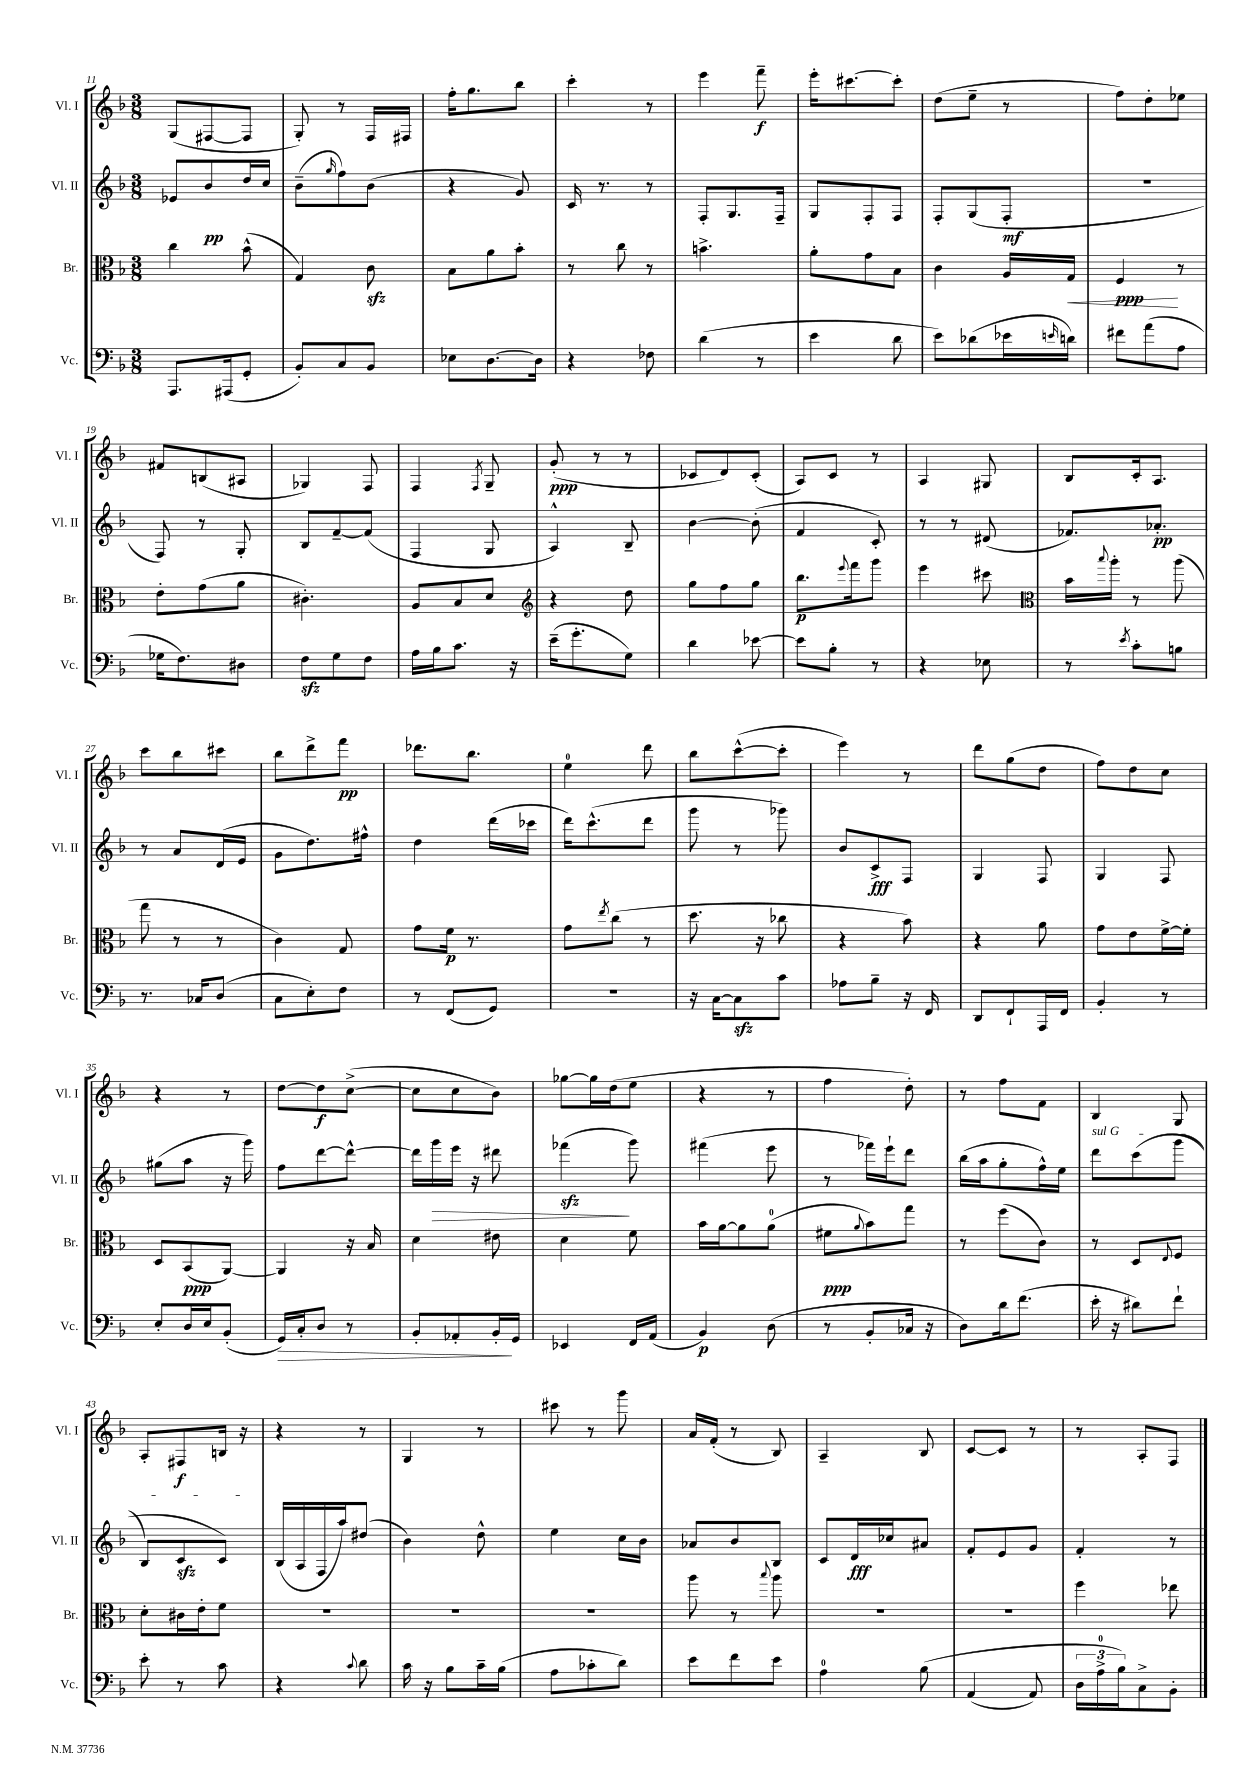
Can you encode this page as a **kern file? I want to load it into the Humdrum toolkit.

**kern	**kern	**kern	**kern
*staff4	*staff3	*staff2	*staff1
*clefF4	*clefC3	*clefG2	*clefG2
*k[b-]	*k[b-]	*k[b-]	*k[b-]
*M3/8	*M3/8	*M3/8	*M3/8
8.AAA	4cc	8e-	(8G
.	.	8b-	[8F#
(16AAA#	.	.	.
8GG'	(8b-^^	16dd	8F#]
.	.	16cc	.
=	=	=	=
8BB-')	4G)	(8b-~	8G')
.	.	16qqgg	.
8C	.	8ff)	8r
8BB-	8c	(8b-	16F
.	.	.	16F#
=	=	=	=
8E-	8B-	4r	16ff'
.	.	.	8.gg
[8.D	8a	.	.
.	8b-'	8g)	8bb-
16D]	.	.	.
=	=	=	=
4r	8r	16c	4ccc'
.	.	8.r	.
.	8cc	.	.
8F-	8r	8r	8r
=	=	=	=
(4d	4.b^	8F'	4eee
.	.	8.G	.
8r	.	.	8fff~
.	.	16F~	.
=	=	=	=
4e	8a'	8G	16eee'
.	.	.	[8.ccc#
.	8g	8F'	.
8d	8B-	8F	8ccc#']
=	=	=	=
8e)	4c	8F'	(8dd
(8d-	.	(8G	8ee~
16e-	16A	8F'	8r
16qqe	.	.	.
16d)	16G	.	.
=	=	=	=
8f#	4F	4.r	8ff)
(8a	.	.	8dd'
8A	8r	.	8ee-
=	=	=	=
16G-	8e'	8F)	8f#
8.F)	.	.	.
.	(8g	8r	(8B
8D#	8a	8G'	8A#
=	=	=	=
8F	4.c#')	8B-	4G-)
8G	.	[8f~	.
8F	.	(8f]	8F
=	=	=	=
16A	8A	4F	4F
16B-	.	.	.
8.c	8B-	.	.
.	.	.	8qF
.	8d	8G	8G~
16r	.	.	.
=	=	=	=
*	*clefG2	*	*
(16e~	4r	4A^^)	(8g'
8.g'	.	.	.
.	.	.	8r
8G)	8dd	8B-~	8r
=	=	=	=
4d	8gg	[4b-	8c-
.	8ff	.	8d)
[8e-	8gg	(8b-']	(8c-'
=	=	=	=
8e-]	8.bb-	4f	8A)
8B-'	.	.	8c
.	8qqeee	.	.
.	16fff	.	.
8r	8ggg	8c')	8r
=	=	=	=
4r	4eee	8r	4A
.	.	8r	.
8E-	8ccc#	(8d#	8G#
=	=	=	=
*	*clefC3	*	*
8r	16b-	8.f-)	8B-
.	8qqbb-	.	.
.	16aa'	.	.
8qe	.	.	.
8c'	8r	.	16c'
.	.	8.a-'	8.A
8B	(8aa	.	.
=	=	=	=
8.r	8gg	8r	8ccc
.	8r	8a	8bb-
16C-	.	.	.
(8D	8r	(16d	8ccc#
.	.	16e	.
=	=	=	=
8C	4c)	8g	8bb-
8E')	.	8.dd)	8ddd^
8F	8G	.	8fff
.	.	16ff#^^	.
=	=	=	=
8r	8g	4dd	8.ddd-
(8FF	16f	.	.
.	8.r	.	8.bb-
8GG)	.	(16ddd	.
.	.	16ccc-	.
=	=	=	=
4.r	8g	16ddd)	4ee
.	.	(8.ccc^^	.
.	8qee	.	.
.	(8cc	.	.
.	8r	8ddd	8ddd
=	=	=	=
16r	8.dd	8ggg	8bb-
[16C	.	.	.
8C]	.	8r	([8ccc^^
.	16r	.	.
8c	8cc-	8ggg-)	8ccc']
=	=	=	=
8A-	4r	8b-	4eee)
8B-~	.	8c^	.
16r	8b-)	8F	8r
16FF	.	.	.
=	=	=	=
8DD	4r	4G	8ddd
8FF`	.	.	(8gg
16AAA	8a	8F	8dd
16FF	.	.	.
=	=	=	=
4BB-'	8g	4G	8ff)
.	8e	.	8dd
8r	[16f^	8F	8cc
.	16f']	.	.
=	=	=	=
8E'	8D	(8gg#	4r
16D	(8BB-	8aa	.
16E	.	.	.
(8BB-'	[8AA)	16r	8r
.	.	16ggg)	.
=	=	=	=
16GG)	4AA]	8ff	[8dd
16C'	.	.	.
8D	.	[8ddd	8dd]
8r	16r	8ddd^^_	([8cc^
.	16B-	.	.
=	=	=	=
8BB-'	4d	16ddd]	8cc]
.	.	16ggg	.
8AA-'	.	16eee	8cc
.	.	16r	.
16BB-'	8e#	8ddd#	8b-)
16GG	.	.	.
=	=	=	=
4EE-	4d	(4fff-	[8gg-
.	.	.	16gg-]
.	.	.	(16dd
16FF	8f	8ggg)	8ee
(16AA	.	.	.
=	=	=	=
4BB-)	16b-	(4fff#	4r
.	[16a	.	.
.	8a]	.	.
(8D	(8a	8eee	8r
=	=	=	=
8r	8f#	8r	4ff
.	8qqa	.	.
8BB-'	8b-)	16fff-)	.
.	.	16eee`	.
16C-	8gg	8ddd	8dd')
16r	.	.	.
=	=	=	=
8D)	8r	(16bb-	8r
.	.	16aa	.
16d	(8ff	8gg'	8ff
(8.f	.	.	.
.	8c)	16ff^^)	8f
.	.	16ee	.
=	=	=	=
16e'	8r	8ddd	4B-
16r	.	.	.
8d#)	8D	&(8ccc	.
.	8qqE	.	.
8f`	8F	(8ggg	8G
=	=	=	=
8e'	8d'	8B-)	8A'
8r	16c#	8c	8F#
.	16e'	.	.
8c	8f	8c&)	16B
.	.	.	16r
=	=	=	=
4r	4.r	(16B-	4r
.	.	16A	.
.	.	16F	.
.	.	16aa)	.
8qqc	.	.	.
8d	.	(8dd#	8r
=	=	=	=
16c	4.r	4b-)	4G
16r	.	.	.
8B-	.	.	.
16c~	.	8dd^^	8r
(16B-	.	.	.
=	=	=	=
8A	4.r	4ee	8ccc#
8c-'	.	.	8r
8d)	.	16cc	8ggg
.	.	16b-	.
=	=	=	=
8e	8aa	8a-	16a
.	.	.	(16f'
8f	8r	8b-	8r
.	8qqbb-	.	.
8e	8aa	8B-	8B-)
=	=	=	=
4A	4.r	8c	4A~
.	.	16d	.
.	.	16cc-	.
&(8B-	.	8a#	8B-
=	=	=	=
(4AA	4.r	8f'	[8c
.	.	8e	8c]
8AA)	.	8g	8r
=	=	=	=
24D	4ff	4f'	8r
24A^	.	.	.
24B-&)	.	.	.
8C^	.	.	8A'
8BB-'	8ee-	8r	8F
==	==	==	==
*-	*-	*-	*-
